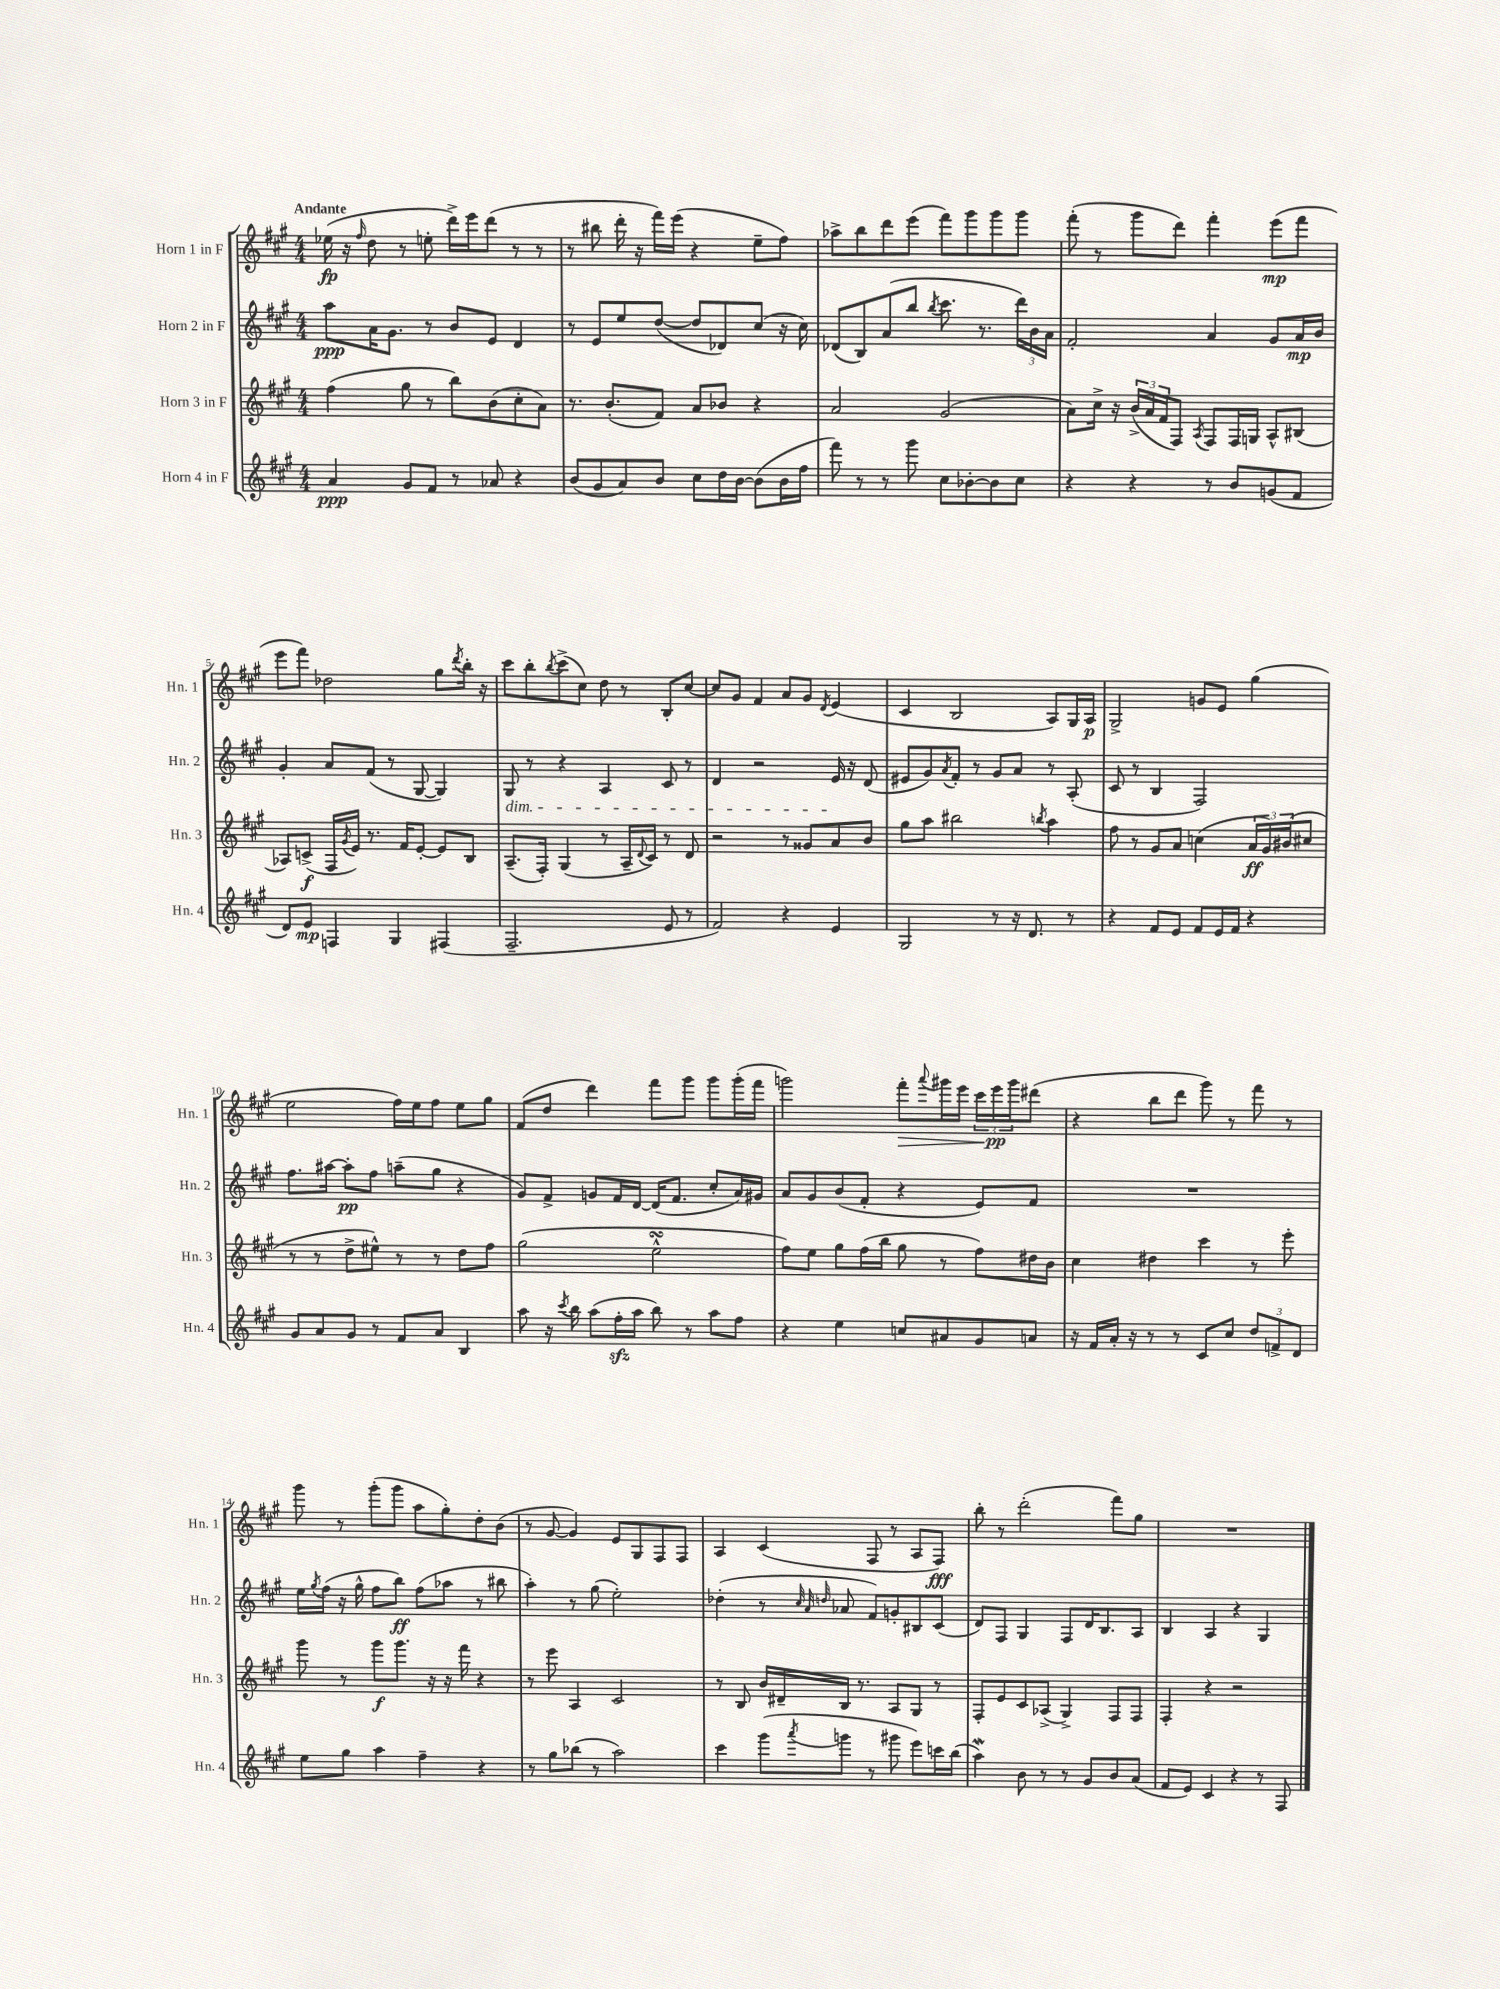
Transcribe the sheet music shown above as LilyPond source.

<<
\new StaffGroup <<
\new Staff = "s0" \with { instrumentName = "Horn 1 in F" shortInstrumentName = "Hn. 1" } {
    \clef treble \key a \major \numericTimeSignature \time 4/4 \tempo "Andante"
    ees''16\fp( r16 \grace { fis''16 } d''8 r8 e''8-. d'''16->) e'''16 d'''8( r8 r8 |
    r8 bis''8 d'''16-. r16 fis'''16) e'''16( r4 e''8-- fis''8) |
    aes''8-> b''8 d'''8 e'''8( fis'''8) gis'''8 gis'''8 gis'''8 |
    fis'''8-.( r8 gis'''8 d'''8) fis'''4-. e'''8\mp( fis'''8 |
    e'''8 fis'''8) des''2 gis''8 \acciaccatura { d'''8 } b''16-. r16 |
    cis'''8 b''8-. \acciaccatura { b''8 } cis'''8->( cis''8) d''8 r8 b8-. cis''8~ |
    cis''8 gis'8 fis'4 a'8 gis'8 \acciaccatura { d'8 } e'4( |
    cis'4 b2 a8) gis16 a16\p |
    gis2-> g'8 e'8 gis''4( |
    e''2 fis''16) e''16 fis''8 e''8 gis''8 |
    fis'8( d''8 d'''4) fis'''8 gis'''8 gis'''8 gis'''16-.( fis'''16 |
    g'''2) fis'''8-.\> \appoggiatura { a'''8 } gis'''16 e'''16 \tuplet 3/2 { cis'''16\! e'''16\pp gis'''16 } dis'''8( |
    r4 b''8 d'''8 gis'''8) r8 fis'''8 r8 |
    gis'''8 r8 gis'''8-.( gis'''8 a''8 gis''8-.) d''8-. b'8( |
    r8 gis'8~ gis'4) e'8 gis8 fis8 fis8 |
    a4 cis'4( fis8 r8 a8 fis8\fff) |
    b''8-. r8 d'''2-.( fis'''8) gis''8 |
    R1 \bar "|." |
}
\new Staff = "s1" \with { instrumentName = "Horn 2 in F" shortInstrumentName = "Hn. 2" } {
    \clef treble \key a \major \numericTimeSignature \time 4/4
    a''8\ppp a'16 gis'8. r8 b'8 e'8 d'4 |
    r8 e'8 e''8 d''8~( d''8 des'8) cis''8( r16 cis''16) |
    des'8( b8) a'8( b''8 \acciaccatura { b''8 } cis'''8. r8. \tuplet 3/2 { d'''16) b'16 a'16 } |
    fis'2-. a'4 gis'8 a'16\mp b'16 |
    gis'4-. a'8 fis'8( r8 gis8~ gis4) |
    gis8\dim r8 r4 a4 cis'8 r8 |
    d'4 r2 e'16\! r16 d'8( |
    eis'8 gis'8) \acciaccatura { a'8 } fis'8-. r8 gis'8 a'8 r8 a8-.( |
    cis'8 r8 b4 fis2) |
    fis''8. ais''16~ ais''8-.\pp fis''8 a''8--( gis''8 r4 |
    gis'8) fis'8-> g'8 fis'16 d'16~ d'16( fis'8. cis''8-. a'16) gis'16 |
    a'8 gis'8 b'8( fis'8-. r4 e'8) fis'8 |
    R1 |
    e''16 \acciaccatura { gis''8 } fis''16( r16 gis''16-^ fis''8 b''8\ff) fis''8( aes''8 r8 bis''8 |
    a''4-.) r8 gis''8( e''2-.) |
    des''4-.( r8 \grace { cis''32 a'32 d''32 } aes'8 fis'8) g'8-. bis8 cis'8( |
    d'8) fis8 gis4 fis8 d'16 b8. a8 |
    b4 a4 r4 gis4 \bar "|." |
}
\new Staff = "s2" \with { instrumentName = "Horn 3 in F" shortInstrumentName = "Hn. 3" } {
    \clef treble \key a \major \numericTimeSignature \time 4/4
    fis''4( gis''8 r8 b''8) b'8( cis''8-. a'8) |
    r8. b'8.-.( fis'8) a'8 bes'8 r4 |
    a'2 gis'2( |
    a'8) cis''16-> r16 \tuplet 3/2 { b'16->( a'16 fis'16 } fis8) \acciaccatura { a8 } fis8 fis16 g16 a8-^ bis8( |
    aes8) c'8->\f( fis16 \acciaccatura { gis'8 } e'16) r8. fis'16 e'8~-. e'8 b8 |
    a8.--( fis16-.) gis4( r8 a16-- \appoggiatura { d'8 } cis'16) r8 d'8 |
    r2 r8 gisis'8 a'8 b'8 |
    gis''8 a''8 bis''2 \acciaccatura { b''8 } a''4 |
    fis''8 r8 gis'8 a'8 c''4( \tuplet 3/2 { a'16\ff gis'16) bis'16( } cis''8 |
    r8 r8 d''8-> eis''8-^) r8 r8 d''8 fis''8 |
    gis''2( e''2-^\turn |
    fis''8) e''8 gis''8 fis''16( b''16 gis''8 r8 fis''8) dis''16 b'16 |
    cis''4 dis''4 cis'''4 r8 e'''8-. |
    gis'''8 r8 gis'''8\f gis'''8. r16 r16 fis'''16 r4 |
    r8 e'''8 a4 cis'2 |
    r8 b8 b'16 dis'16-- b16 r8. a8 gis8 r8 |
    fis8-. e'8 cis'8 aes8->( gis4->) fis8 fis8 |
    fis4-. r4 r2 \bar "|." |
}
\new Staff = "s3" \with { instrumentName = "Horn 4 in F" shortInstrumentName = "Hn. 4" } {
    \clef treble \key a \major \numericTimeSignature \time 4/4
    a'4\ppp gis'8 fis'8 r8 aes'8 r4 |
    b'8( gis'8 a'8) b'8 cis''8 d''16 b'16~ b'8( b'16 fis''16 |
    fis'''8) r8 r8 gis'''8 cis''8 bes'8~-. bes'8 cis''8 |
    r4 r4 r8 b'8 g'8( fis'8 |
    d'8) e'8\mp f4 gis4 fis4( |
    fis2.-- e'8 r8 |
    fis'2) r4 e'4 |
    gis2 r8 r16 d'8. r8 |
    r4 fis'8 e'8 fis'8 e'16 fis'16 r4 |
    gis'8 a'8 gis'8 r8 fis'8 a'8 b4 |
    a''8 r16 \acciaccatura { cis'''8 } b''16 a''8( fis''16-.\sfz a''16 b''8) r8 a''8 fis''8 |
    r4 e''4 c''8 ais'8 gis'8 a'8 |
    r16 fis'16 a'16-. r16 r8 r8 cis'8 cis''8 \tuplet 3/2 { d''8 f'8-> d'8 } |
    e''8 gis''8 a''4 fis''4-- r4 |
    r8 gis''8 bes''8( r8 a''2) |
    cis'''4 gis'''8( \acciaccatura { a'''8 } g'''8 r8 gis'''8 e'''8) c'''16 b''16( |
    a''4\mordent) b'8 r8 r8 gis'8 b'8 a'8( |
    fis'8 e'8) cis'4 r4 r8 fis8 \bar "|." |
}
>>
>>
